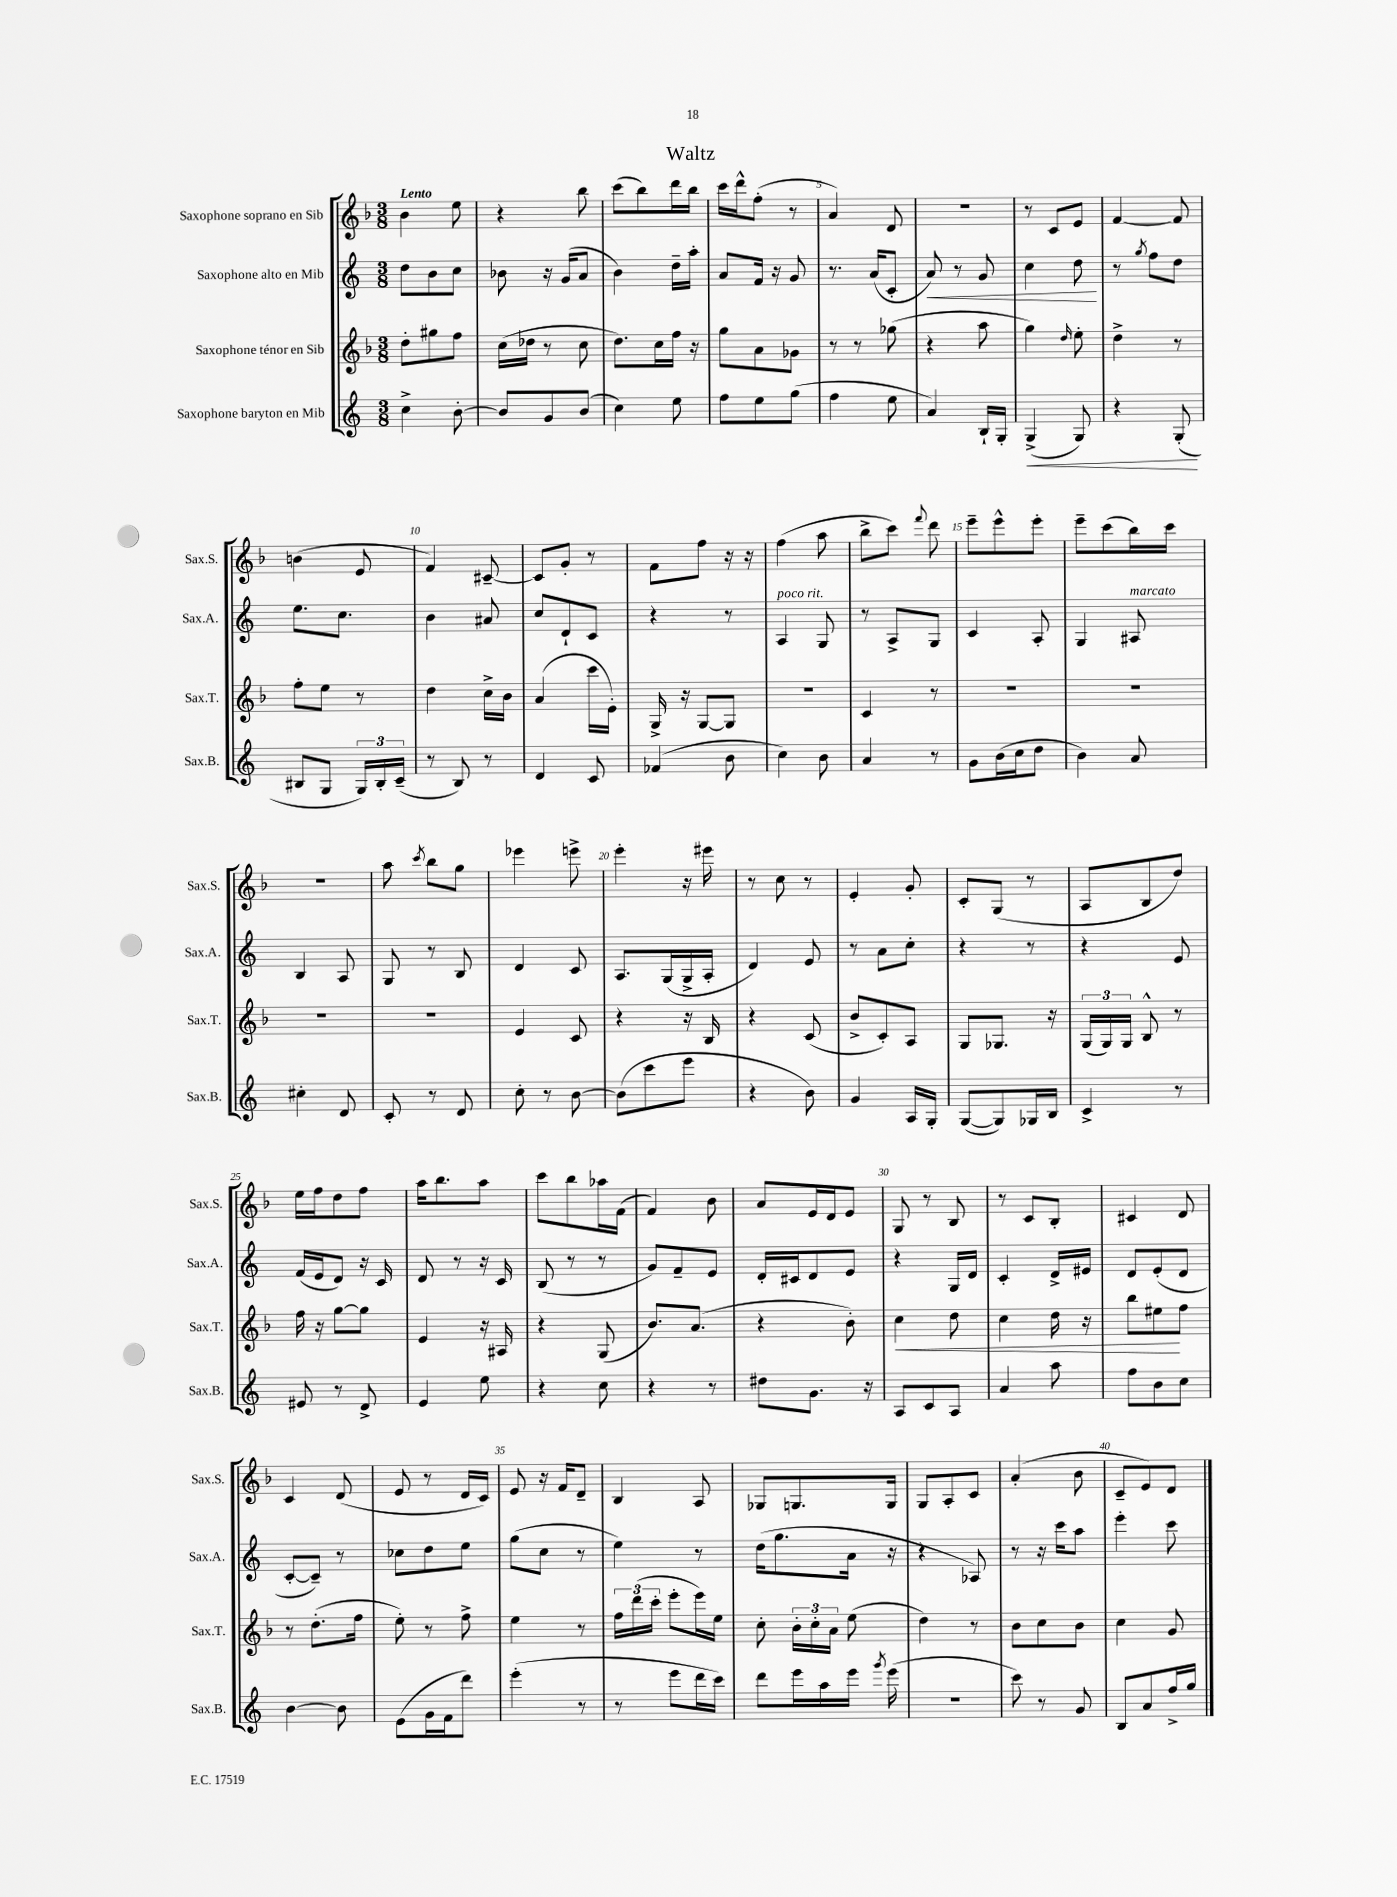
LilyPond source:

\header { title = "Waltz" }
<<
\new StaffGroup <<
\new Staff = "s0" \with { instrumentName = "Saxophone soprano en Sib" shortInstrumentName = "Sax.S." } {
    \clef treble \key f \major \numericTimeSignature \time 3/8 \tempo "Lento"
    \autoBeamOff bes'4 e''8 |
    r4 bes''8 |
    c'''8[( bes''8) d'''16 bes''16] |
    c'''16[ d'''16-^ f''8]-.( r8 |
    a'4) d'8 |
    R4. |
    r8 c'8[ e'8] |
    f'4~ f'8 |
    b'4( e'8 |
    f'4) cis'8~-- |
    cis'8[ g'8]-. r8 |
    f'8[ f''8] r16 r16 |
    f''4( a''8 |
    bes''8[-> c'''8]) \appoggiatura { f'''8 } d'''8 |
    e'''8[-- e'''8-^ e'''8]-. |
    e'''8[-- c'''8( bes''16) c'''16] |
    R4. |
    a''8 \acciaccatura { c'''8 } bes''8[ g''8] |
    ees'''4 e'''8-> |
    e'''4-. r16 eis'''16 |
    r8 c''8 r8 |
    e'4-. g'8-. |
    c'8[-. g8]( r8 |
    a8[ bes8 d''8]) |
    e''16[ f''16 d''8 f''8] |
    a''16[ bes''8. a''8] |
    c'''8[ bes''8 aes''16 f'16]( |
    f'4) bes'8 |
    a'8[ e'16 d'16 e'8] |
    g8 r8 bes8 |
    r8 c'8[ bes8]-. |
    cis'4 d'8 |
    c'4 d'8( |
    e'8 r8 d'16[ c'16]) |
    e'8 r16 f'16[ d'8]-- |
    bes4 a8 |
    ges8[ g8. g16] |
    g8[ a8-. c'8] |
    a'4-.( bes'8 |
    c'8[-- e'8) d'8] \bar "|." |
}
\new Staff = "s1" \with { instrumentName = "Saxophone alto en Mib" shortInstrumentName = "Sax.A." } {
    \clef treble \key c \major \numericTimeSignature \time 3/8
    \autoBeamOff d''8[ b'8 c''8] |
    bes'8 r16 g'16[( a'8] |
    b'4) d''16[-- a''16]-. |
    a'8[ f'16] r16 g'8 |
    r8. a'16[( c'8]-. |
    a'8\<) r8 g'8 |
    c''4 d''8\! |
    r8 \acciaccatura { g''8 } f''8[ d''8] |
    e''8.[ c''8.] |
    b'4 ais'8 |
    c''8[ d'8-! c'8] |
    r4 r8 |
    a4^\markup { \italic "poco rit." } g8 |
    r8 a8[-> g8] |
    c'4 a8-. |
    g4 ais8^\markup { \italic "marcato" } |
    b4 a8 |
    g8 r8 b8 |
    d'4 c'8 |
    a8.[ g16( g16-> a16]-. |
    d'4) e'8 |
    r8 a'8[ c''8]-. |
    r4 r8 |
    r4 e'8 |
    f'16[( e'16 d'8]) r16 c'16 |
    d'8 r8 r16 c'16 |
    b8( r8 r8 |
    g'8[) f'8-- e'8] |
    d'16[-. cis'16 d'8 e'8] |
    r4 g16[ d'16] |
    c'4-. d'16[-> eis'16] |
    d'8[ e'8-.( d'8] |
    c'8[~-. c'8]--) r8 |
    ces''8[ d''8 e''8] |
    g''8[( c''8] r8 |
    e''4) r8 |
    d''16[( g''8. a'16] r16 |
    r4 aes8) |
    r8 r16 c'''16[ a''8] |
    e'''4-. c'''8 \bar "|." |
}
\new Staff = "s2" \with { instrumentName = "Saxophone ténor en Sib" shortInstrumentName = "Sax.T." } {
    \clef treble \key f \major \numericTimeSignature \time 3/8
    \autoBeamOff d''8[-. gis''8 f''8] |
    c''16[( des''16] r8 c''8 |
    d''8.[) c''16 f''16] r16 |
    g''8[ a'8 ges'8] |
    r8 r8 ges''8( |
    r4 a''8 |
    g''4) \grace { d''16 } e''8-. |
    d''4-> r8 |
    f''8[-. e''8] r8 |
    d''4 c''16[-> bes'16] |
    a'4( c'''16[ e'16]-.) |
    g16-> r16 g8[~ g8] |
    R4. |
    c'4 r8 |
    R4. |
    R4. |
    R4. |
    R4. |
    e'4 c'8 |
    r4 r16 bes16 |
    r4 c'8( |
    bes'8[-> c'8-.) a8] |
    g8[ ges8.] r16 |
    \tuplet 3/2 { g16[( g16) g16] } bes8-^ r8 |
    f''16 r16 g''8[~ g''8] |
    e'4 r16 ais16 |
    r4 g8( |
    bes'8.[) a'8.]( |
    r4 bes'8-.) |
    c''4\< d''8 |
    c''4 d''16 r16 |
    bes''8[ eis''8\! f''8] |
    r8 d''8.[-.( f''16] |
    e''8-.) r8 f''8-> |
    e''4 r8 |
    \tuplet 3/2 { f''16[ d'''16( c'''16]-. } e'''8[-. e'''16) e''16] |
    c''8-. \tuplet 3/2 { bes'16[-. c''16-. a'16] } e''8( |
    d''4) r8 |
    bes'8[ c''8 bes'8] |
    c''4 g'8 \bar "|." |
}
\new Staff = "s3" \with { instrumentName = "Saxophone baryton en Mib" shortInstrumentName = "Sax.B." } {
    \clef treble \key c \major \numericTimeSignature \time 3/8
    \autoBeamOff c''4-> b'8~-. |
    b'8[ g'8 b'8]( |
    c''4) e''8 |
    f''8[ e''8 g''8]( |
    f''4 e''8 |
    a'4) b16[-! g16]-. |
    g4->\<( g8) |
    r4 g8-.\!( |
    bis8[ g8] \tuplet 3/2 { g16[) bis16-. c'16]--( } |
    r8 b8) r8 |
    d'4 c'8 |
    fes'4( b'8 |
    c''4) b'8 |
    a'4 r8 |
    g'8[ b'16( c''16 d''8] |
    b'4) a'8 |
    cis''4-. d'8 |
    c'8-. r8 d'8 |
    c''8-. r8 b'8~ |
    b'8[( c'''8 e'''8] |
    r4 b'8) |
    g'4 a16[ g16]-. |
    g8[~( g8) ges16 b16] |
    c'4-> r8 |
    eis'8 r8 d'8-> |
    e'4 e''8 |
    r4 c''8 |
    r4 r8 |
    dis''8[ g'8.] r16 |
    a8[ c'8 a8] |
    a'4 a''8 |
    f''8[ b'8 c''8] |
    b'4~ b'8 |
    e'8[( g'16 f'16 d'''8]) |
    e'''4-.( r8 |
    r8 e'''8[ d'''16 c'''16]) |
    d'''8[ e'''16 a''16 e'''16] \acciaccatura { g'''8 } e'''16( |
    R4. |
    c'''8) r8 g'8 |
    b8[ a'8 f''16-> g''16] \bar "|." |
}
>>
>>
\layout { \context { \Score \override BarNumber.break-visibility = ##(#f #t #t) barNumberVisibility = #(every-nth-bar-number-visible 5) } }
